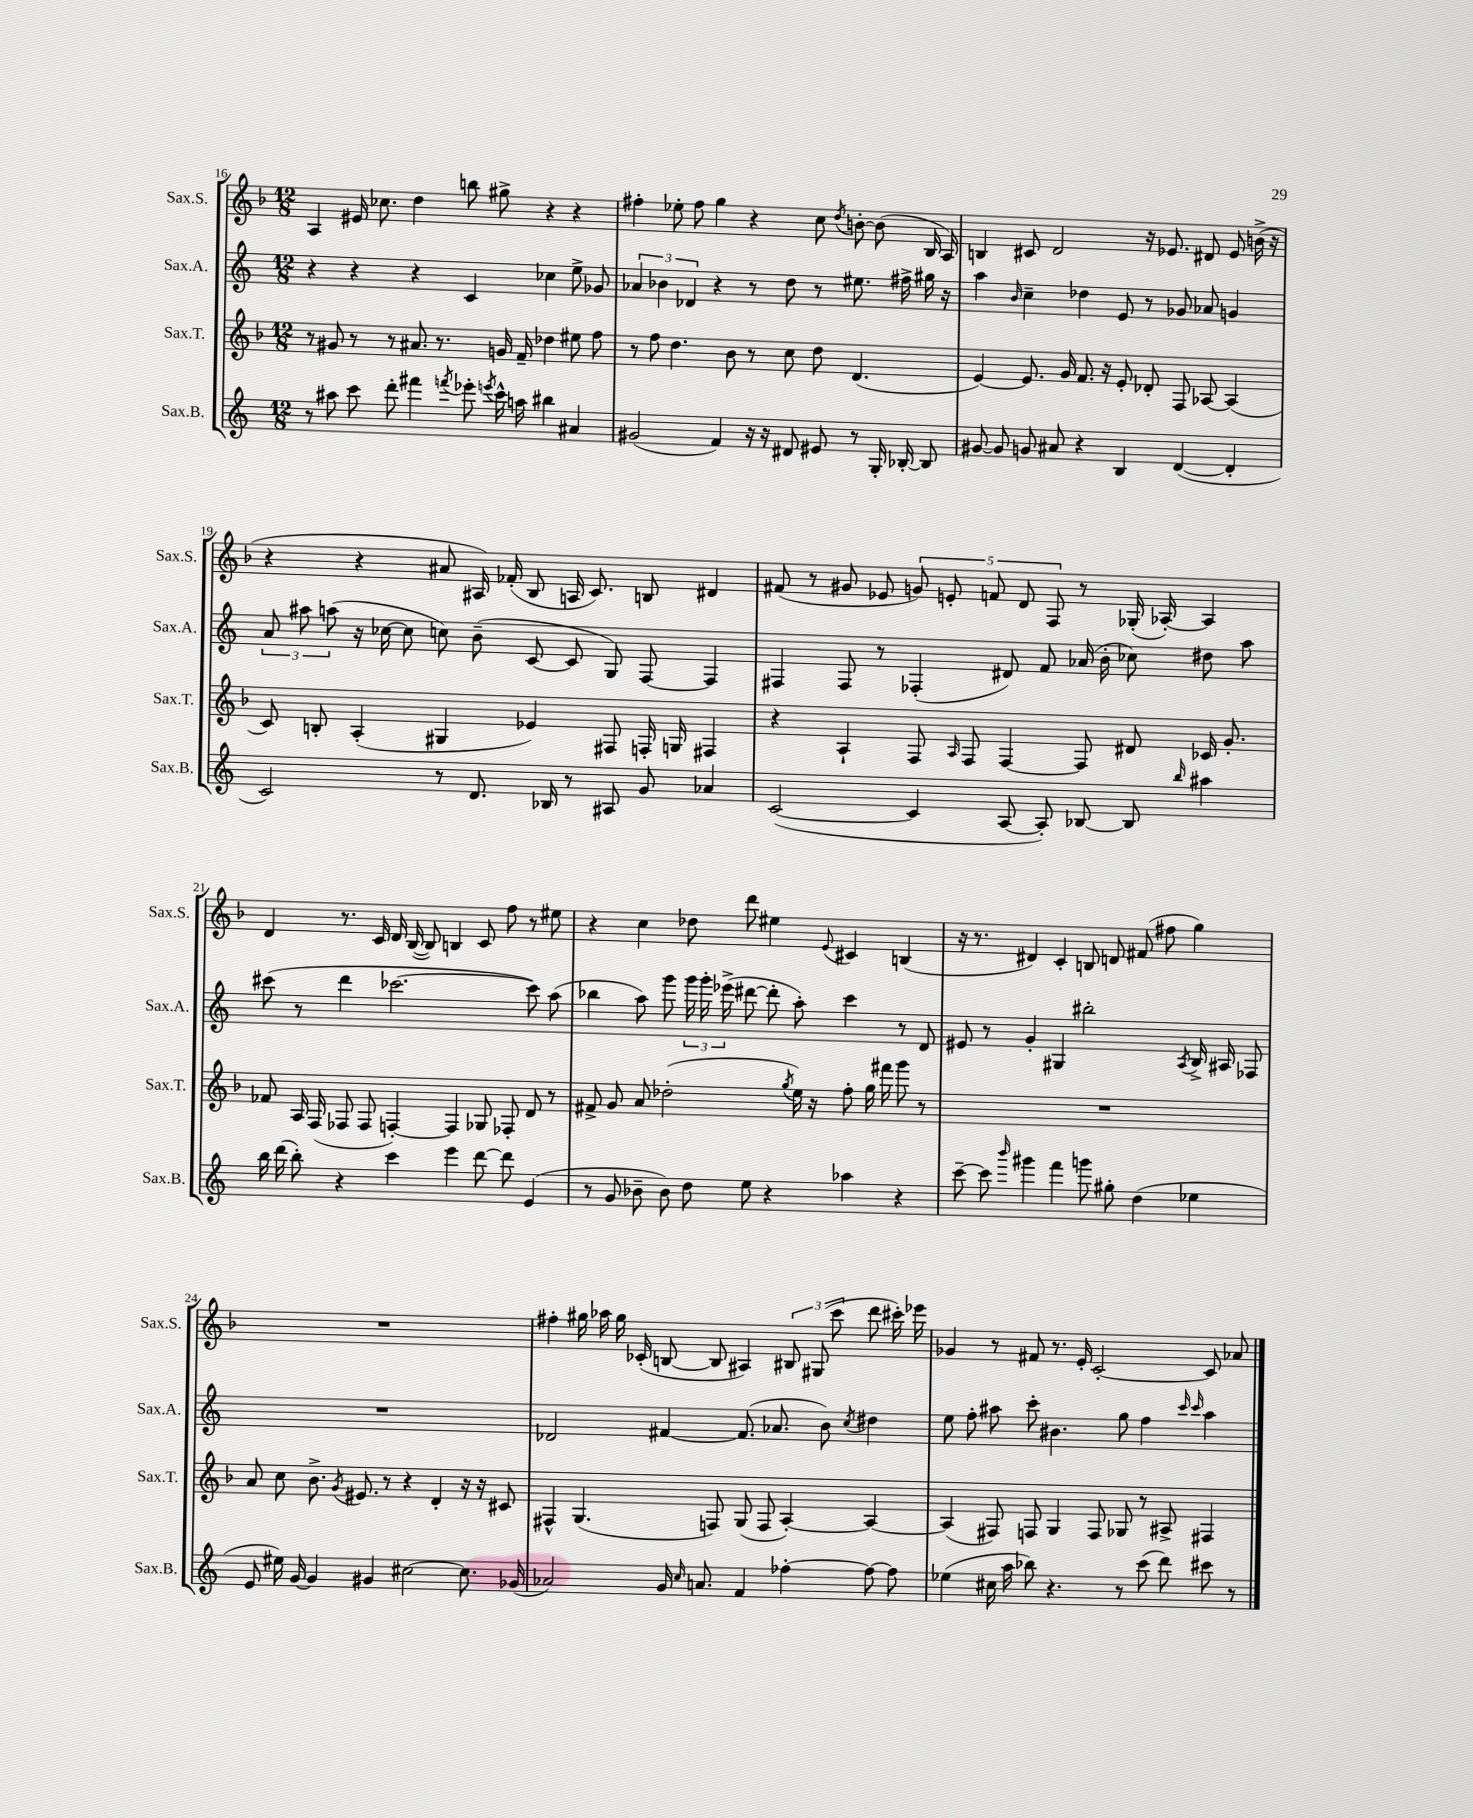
<<
\new StaffGroup <<
\new Staff = "s0" \with { instrumentName = "Sax.S." shortInstrumentName = "Sax.S." } {
    \clef treble \key f \major \numericTimeSignature \time 12/8
    \autoBeamOff a4 eis'16 ces''8. d''4 b''8 gis''8-> r4 r4 |
    fis''4-. ees''8-. fis''8 g''4 r4 c''8 \acciaccatura { d''8 } b'8~-. b'8( bes16 a16) |
    b4 cis'8 d'2 r16 ees'8. dis'8 ees'8 b'16->( r16 |
    r4 r4 ais'8 ais16) fes'16-.( bes8 a16 c'8.) b8 dis'4 |
    fis'8( r8 gis'8 ees'8 \tuplet 5/4 { g'8) e'8-. f'8 d'8 f8 } r8 ges16-.( aes16~-.) aes4 |
    d'4 r8. c'16 d'16 bes16~( bes8) b4 c'8 f''8 r8 eis''8 |
    r4 c''4 des''8 d'''8 eis''4 \appoggiatura { e'8 } cis'4 b4( |
    r16 r8. dis'4) c'4-. b8 d'8 fis'8( fis''8 g''4) |
    R1. |
    fis''4-. gis''16 aes''16 gis''16 ces'16-.( b8~ b8 ais4) \tuplet 3/2 { bis8 gis8( c'''8 } d'''8 cis'''16-.) ees'''16 |
    ges'4 r8 fis'8 r8. e'16-. c'2~-. c'8 aes'8 \bar "|." |
}
\new Staff = "s1" \with { instrumentName = "Sax.A." shortInstrumentName = "Sax.A." } {
    \clef treble \key c \major \numericTimeSignature \time 12/8
    \autoBeamOff r4 r4 r4 c'4 ces''4 e''8-> ges'8 |
    \tuplet 3/2 { aes'4 bes'4 des'4 } r4 r8 d''8 r8 eis''8. fis''16-> gis''16 r16 |
    a''4 \grace { b'16 } c''4-- des''4 e'8 r8 ges'8 aes'8 g'4 |
    \tuplet 3/2 { a'8 ais''8 a''8( } r16 ces''16~ ces''8 c''8) b'8--( c'8~ c'8 g8) f8~ f4 |
    fis4 fis8 r8 fes4-.( dis'8) f'8 aes'16( b'16-. ces''8) dis''8 a''8 |
    cis'''8( r8 d'''4 ces'''2.~ ces'''8) a''8( |
    bes''4 a''8) g'''8 \tuplet 3/2 { g'''16 g'''16-. ees'''16->( } dis'''8~ dis'''8-. a''8-.) c'''4 r8 d'8 |
    eis'8 r8 g'4-. gis4 bis''2-. \acciaccatura { a8 } b16-> ais16 fes8 |
    R1. |
    des'2 fis'4~ fis'8.( aes'8. b'8) \acciaccatura { c''8 } dis''4 |
    e''8 f''8-. ais''8 c'''8-. bis'4. g''8 f''4 \grace { c'''16 c'''16 } ais''4 \bar "|." |
}
\new Staff = "s2" \with { instrumentName = "Sax.T." shortInstrumentName = "Sax.T." } {
    \clef treble \key f \major \numericTimeSignature \time 12/8
    \autoBeamOff r8 gis'8 r8 r8 ais'8. r8. g'16 f'16-- des''4 eis''8 f''8 |
    r8 f''8 d''4. bes'8 r8 c''8 d''8 d'4.( |
    e'4~) e'8. g'16 f'8. r16 e'8-. des'8-. f8 aes8~ aes4( |
    c'8) b8-. a4-.( gis4 ees'4) fis8 f16-. g16 fis4 |
    r4 a4-! f8 \grace { a16 } f8 f4~ f8 dis'8 ces'16 g'8.-. |
    fes'8 a16 f16( fes8 fes8 f4~-.) f4 ges8 fes8-. d'8 r8 |
    fis'8-> g'8 a'8 des''2-.( \acciaccatura { g''8 } e''16) r16 f''8-. g''16 fis'''16 g'''8 r8 |
    R1. |
    a'8 c''8 bes'8.-> \acciaccatura { g'8 } eis'8. r8 r4 d'4-. r16 r16 cis'8 |
    fis4-^ g4.( f8) g8( f8 a4~-.) a4~ |
    a4( fis8) f8 g4 f8 ges8 r8 ais8-> fis4 \bar "|." |
}
\new Staff = "s3" \with { instrumentName = "Sax.B." shortInstrumentName = "Sax.B." } {
    \clef treble \key c \major \numericTimeSignature \time 12/8
    \autoBeamOff r8 ais''8 c'''8 d'''8-. fis'''4 \acciaccatura { f'''8 } ees'''8-. \acciaccatura { e'''8 } c'''16-^ a''16 bis''4 ais'4 |
    gis'2( f'4) r16 r16 dis'8 eis'8 r8 g16-. bes16~-. bes8 |
    gis'8~ gis'8 g'8 ais'8 r4 b4 d'4~( d'4-. |
    c'2) r8 d'8. bes16 r8 ais8 g'8 aes'4 |
    c'2~( c'4 a8~ a8-.) bes8~ bes8 \grace { b''16 } ais''4 |
    b''16 d'''16( b''8-.) r4 c'''4 e'''4 d'''8~ d'''8 e'4( |
    r8 g'8 bes'8-- bes'8) d''8 e''8 r4 aes''4 r4 |
    c'''8~-- c'''8 \grace { b'''16 } gis'''4 f'''4 g'''8 gis''8-. d''4( ees''4 |
    e'8 eis''16) g'16~ g'4 gis'4 cis''2~ cis''8. ges'16( |
    aes'2) g'16 \grace { c''16 } a'8. f'4 fes''4~-. fes''8~ fes''8 |
    ees''4( cis''16 a''16 bes''8) r4. r8 c'''8( d'''8) cis'''8 r8 \bar "|." |
}
>>
>>
\layout { \context { \Score currentBarNumber = #16 } }
